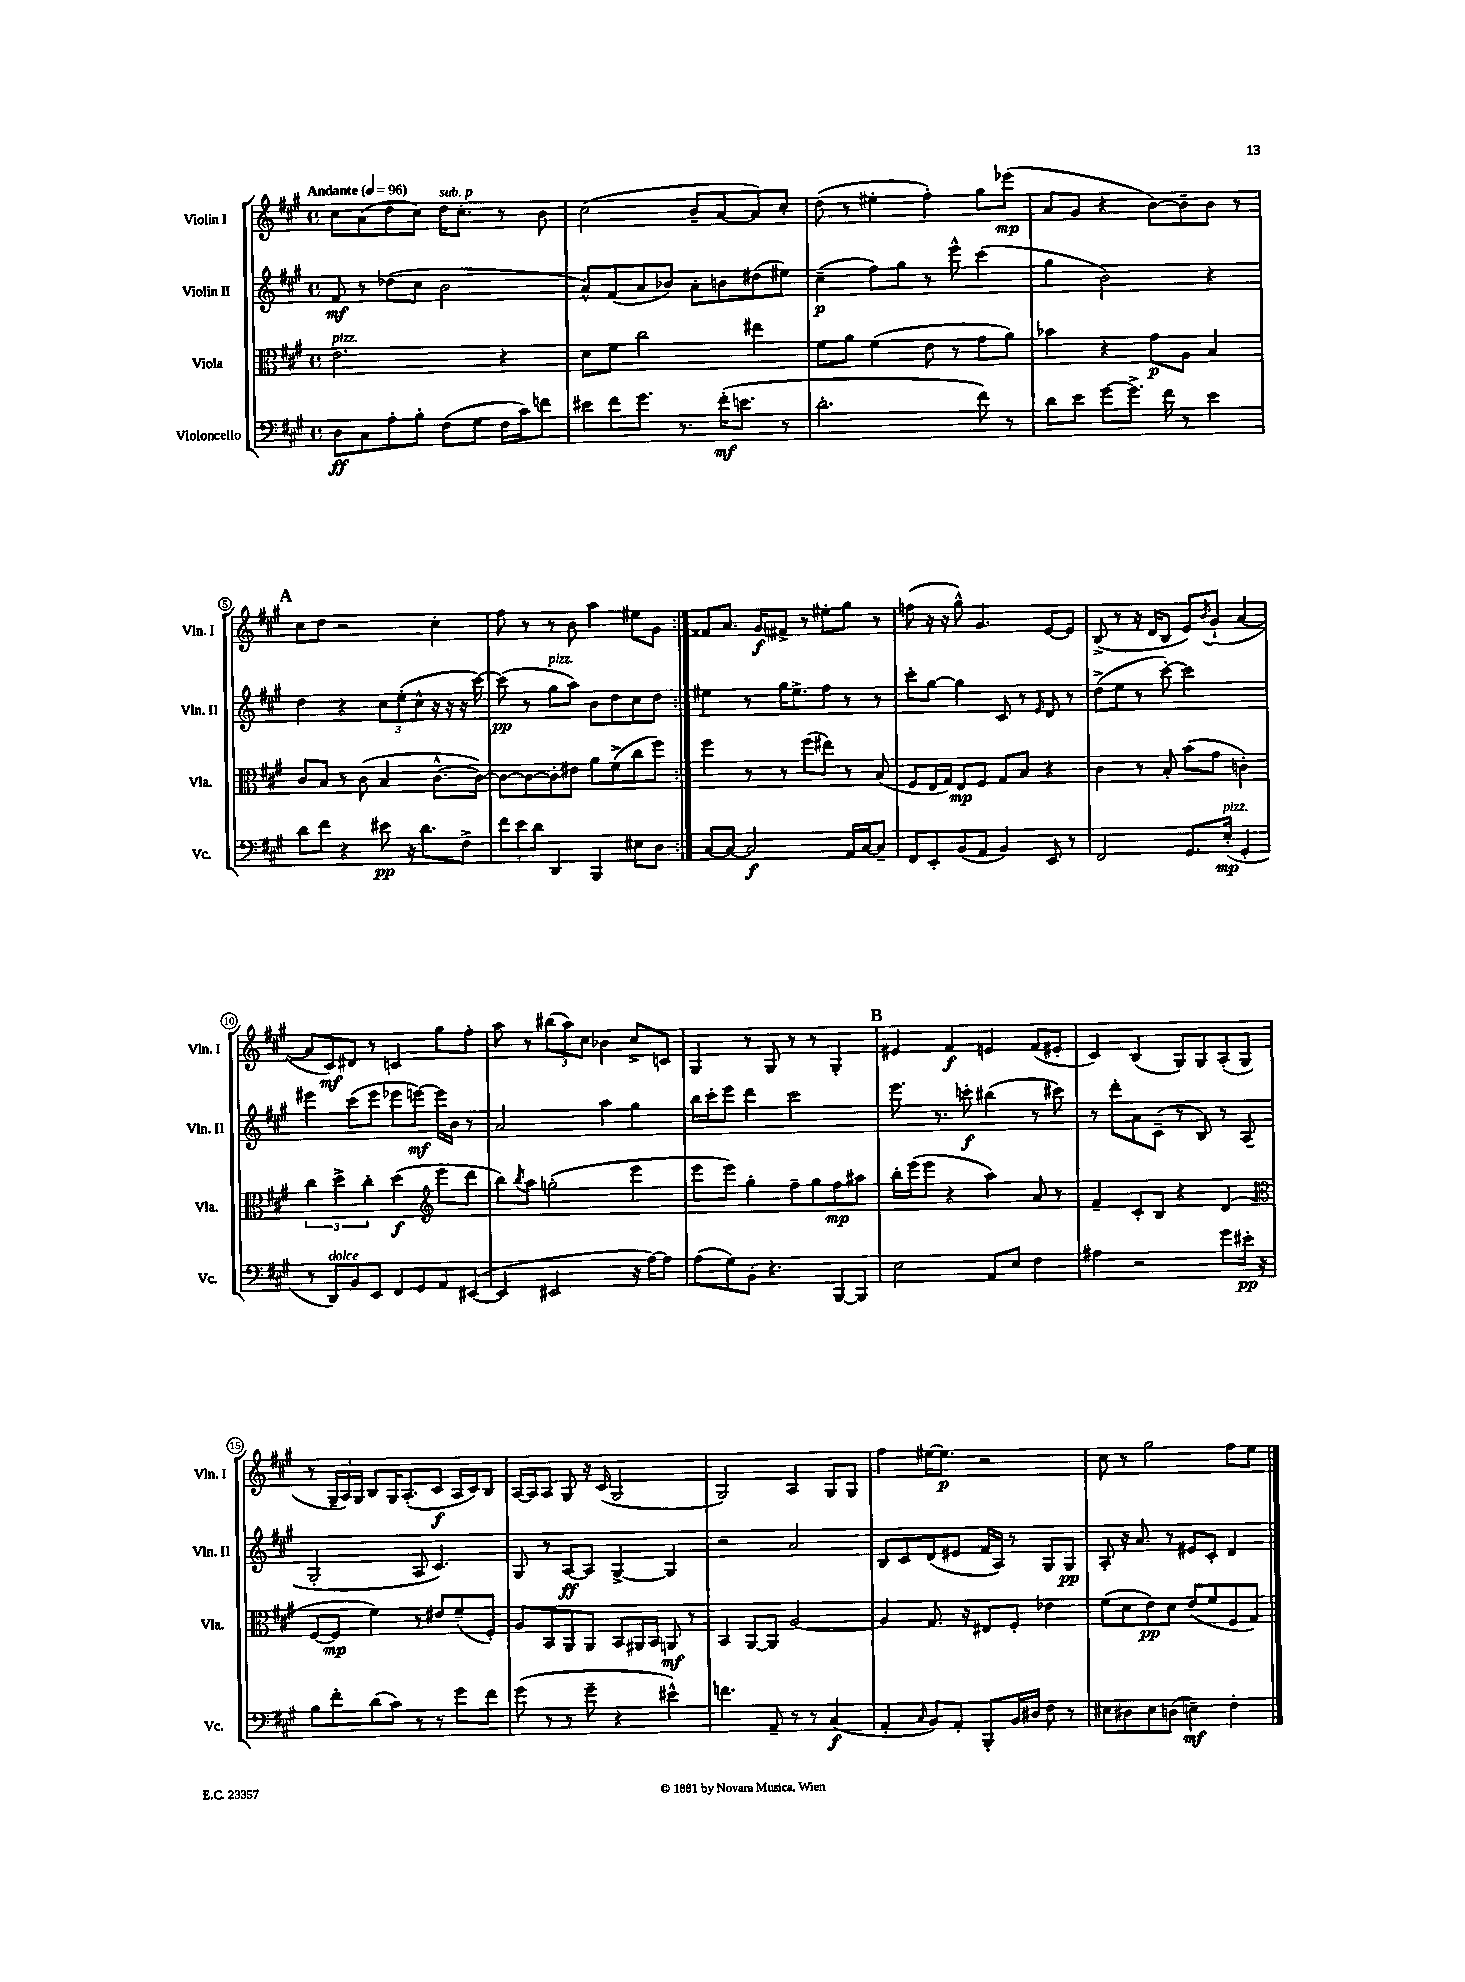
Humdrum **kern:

**kern	**kern	**kern	**kern
*staff4	*staff3	*staff2	*staff1
*clefF4	*clefC3	*clefG2	*clefG2
*k[f#c#g#]	*k[f#c#g#]	*k[f#c#g#]	*k[f#c#g#]
*M4/4	*M4/4	*M4/4	*M4/4
*met(c)	*met(c)	*met(c)	*met(c)
*MM96	*MM96	*MM96	*MM96
8D	2.e	8f#	8cc#
8C#	.	8r	(8a
8A'	.	(8dd-	8dd
8B'	.	8cc#	8cc#)
(8F#	.	2b	16dd
.	.	.	8.cc#'
8G#	.	.	.
16F#	4r	.	8r
16c#)	.	.	.
8f	.	.	8b
=	=	=	=
8e#	8d	8a^^)	(2cc#
8f#	8f#	(8f#	.
8.g#	2cc#	8a	.
.	.	8b-)	.
8.r	.	.	.
.	.	8a'	8b~
(16f#'	.	8b	[8a
8.e	.	.	.
.	4ee#	(8dd#	8a])
8r	.	8ee#)	8cc#'
=	=	=	=
2.d'	8f#	(4cc#~	(8dd
.	8a	.	8r
.	(4f#	8ff#)	4ee#'
.	.	8gg#	.
.	8e	8r	4ff#')
.	8r	8eee^^	.
8f#)	8g#	(4ccc#	8gg#
8r	8a)	.	(8eee-
=	=	=	=
8d	4b-	4gg#	8a
8e	.	.	8g#
[8g#	4r	2b)	4r
8.g#^]	.	.	.
.	8g#	.	[8b)
16f#	.	.	.
8r	8A	.	8b~]
4e	4B	4r	8b
.	.	.	8r
=	=	=	=
8d	8c#	4dd	8cc#
8f#	8B	.	8dd
4r	8r	4r	2r
.	(8c#	.	.
8e#	4B	12cc#	.
.	.	(12ee'	.
16r	.	.	.
.	.	12cc#^^	.
8.d	.	.	.
.	[8.c#^^	16r	4cc#'
.	.	16r	.
8F#^	.	16r	.
.	16c#_)	[16ccc#)	.
=	=	=	=
12f#	8c#_	(8ccc#]	8ff#
12e	.	.	.
.	8c#_	8r	8r
12d	.	.	.
4DD	8c#']	8gg#	8r
.	8e#	8aa)	8b
4BBB	8a	8b	4aa
.	(8f#^	8dd	.
8E#	8cc#	8cc#	8ee#
8D	8ff#)	8dd	8g#
=:|!	=:|!	=:|!	=:|!
[8C#	4ff#	4ee#	8f##
8C#_	.	.	8.a
2C#]	8r	8r	.
.	.	.	16g#
.	8r	16gg#	8f#^
.	.	8.ee#^	.
.	(8ff#	.	8r
.	8ee#)	8ff#	8ee#'
16AA	8r	8r	8gg#
[16C#	.	.	.
8C#~]	(8B	8r	8r
=	=	=	=
8FF#	8F#	8ccc#'	(8ff
8EE'	16E	[8gg#	16r
.	16G#)	.	16r
(8BB	8E	4gg#]	8gg#^^)
8AA	8F#	.	4.g#
4BB)	8G#	8c#	.
.	8B	8r	.
.	.	16qqe	.
8EE	4r	8d	[8e
8r	.	8r	8e]
=	=	=	=
2FF#	4c#	(8dd^	(8B^
.	.	8ee	8r
.	8r	8r	16r
.	.	.	16d
.	8B'	[8ccc#')	8B
8.GG#	(8b	2ccc#]	8e)
.	.	.	8qb
.	8g#	.	(8g#`
(16E'	.	.	.
4GG#'	4c')	.	[4a
=	=	=	=
8r	6cc#	4eee#	8a]
8DD)	.	.	8c#)
.	6dd^	.	.
8BB	.	(8ccc#	8d#
.	6cc#'	.	.
8EE	.	8eee#	8r
8FF#	(4dd	8eee-	4c
8GG#	.	[8eee)	.
*	*clefG2	*	*
8AA	8eee	16eee]	8gg#
.	.	16b	.
([8EE#	8ddd	8r	8ff#'
=	=	=	=
4EE#]	8bb)	2a	8aa
.	8qbb	.	.
.	8aa	.	8r
2EE#	(2gg'	.	(12bb#
.	.	.	12aa)
.	.	.	12cc#
.	.	4aa	4b-
16r	4eee	4gg#	8cc#^
[16A)	.	.	.
8A]	.	.	8c
=	=	=	=
(8A	8eee	16bb	4G#
.	.	16ccc#'	.
8G#)	8eee)	8eee	.
8BB'	4gg#'	4ddd	8r
4.r	.	.	8G#
.	8ff#~	2ccc#	8r
.	8gg#	.	8r
[8BBB	8ff#	.	4G#'
8BBB]	8aa#	.	.
=	=	=	=
2E	16bb'	8.eee	4e#
.	(16eee	.	.
.	8eee	.	.
.	.	8.r	.
.	4r	.	4f#
.	.	8ccc'	.
8AA	4aa)	(4bb#	4e
8E	.	.	.
4F#	8a	8r	(8f#
.	8r	8ccc#)	8e#'
=	=	=	=
4A#	4f#~	8r	4c#)
.	.	8ddd'	.
2r	8c#'	8a	(4B
.	8B	(8c#~	.
.	4r	8r	8G#)
.	.	8B)	8G#
8g#	(4d	8r	(8A'
16e#'	.	(8A	8G#
16r	.	.	.
=	=	=	=
*	*clefC3	*	*
8B	[8F#	2G#'	8r
8f#'	8F#]	.	24G#~
.	.	.	24A)
.	.	.	24G#
(8d	4f#)	.	8B
8c#)	.	.	16G#
.	.	.	(8.A'
8r	8r	8A	.
8r	8e#	4.c#)	8c#
8g#	(8f#~	.	16A
.	.	.	16c#)
8f#	8F#')	.	8B
=	=	=	=
(8g#	8A	8G#	[16A
.	.	.	16A]
8r	8BB	8r	8A
8r	8AA	[8A	8G#
8g#~	8AA	8A]	16r
.	.	.	(16c#
4r	8BB	[4G#^	2G#
.	16AA#	.	.
.	16BB	.	.
4e#^^)	8AA	4G#]	.
.	8r	.	.
=	=	=	=
4.f	4BB	2r	2G#)
.	[8AA	.	.
8AA~	8AA]	.	.
8r	[2A	2a	4A
8r	.	.	.
(4C#	.	.	8G#
.	.	.	8G#
=	=	=	=
4AA'	4A]	8B	4ff#
.	.	8c#	.
16qqC#	.	.	.
8BB)	8.G#	(8d	[16ee#
.	.	.	8.ee#]
8AA'	.	8e#	.
.	16r	.	.
8BBB'	8E#	16f#	2r
.	.	16A)	.
16BB	8F#'	8r	.
16D#	.	.	.
8F#	4e-	8G#	.
8r	.	8G#	.
=	=	=	=
8E#	(8f#	8A'	8cc#
8D#	8d	16r	8r
.	.	8.a	.
8E#	8e)	.	2gg#
(8D	8d	8r	.
4E~)	(8e	8e#	.
.	8f#	8c#'	.
4F#'	8F#	4d	8ff#
.	8G#)	.	8ee
==	==	==	==
*-	*-	*-	*-
